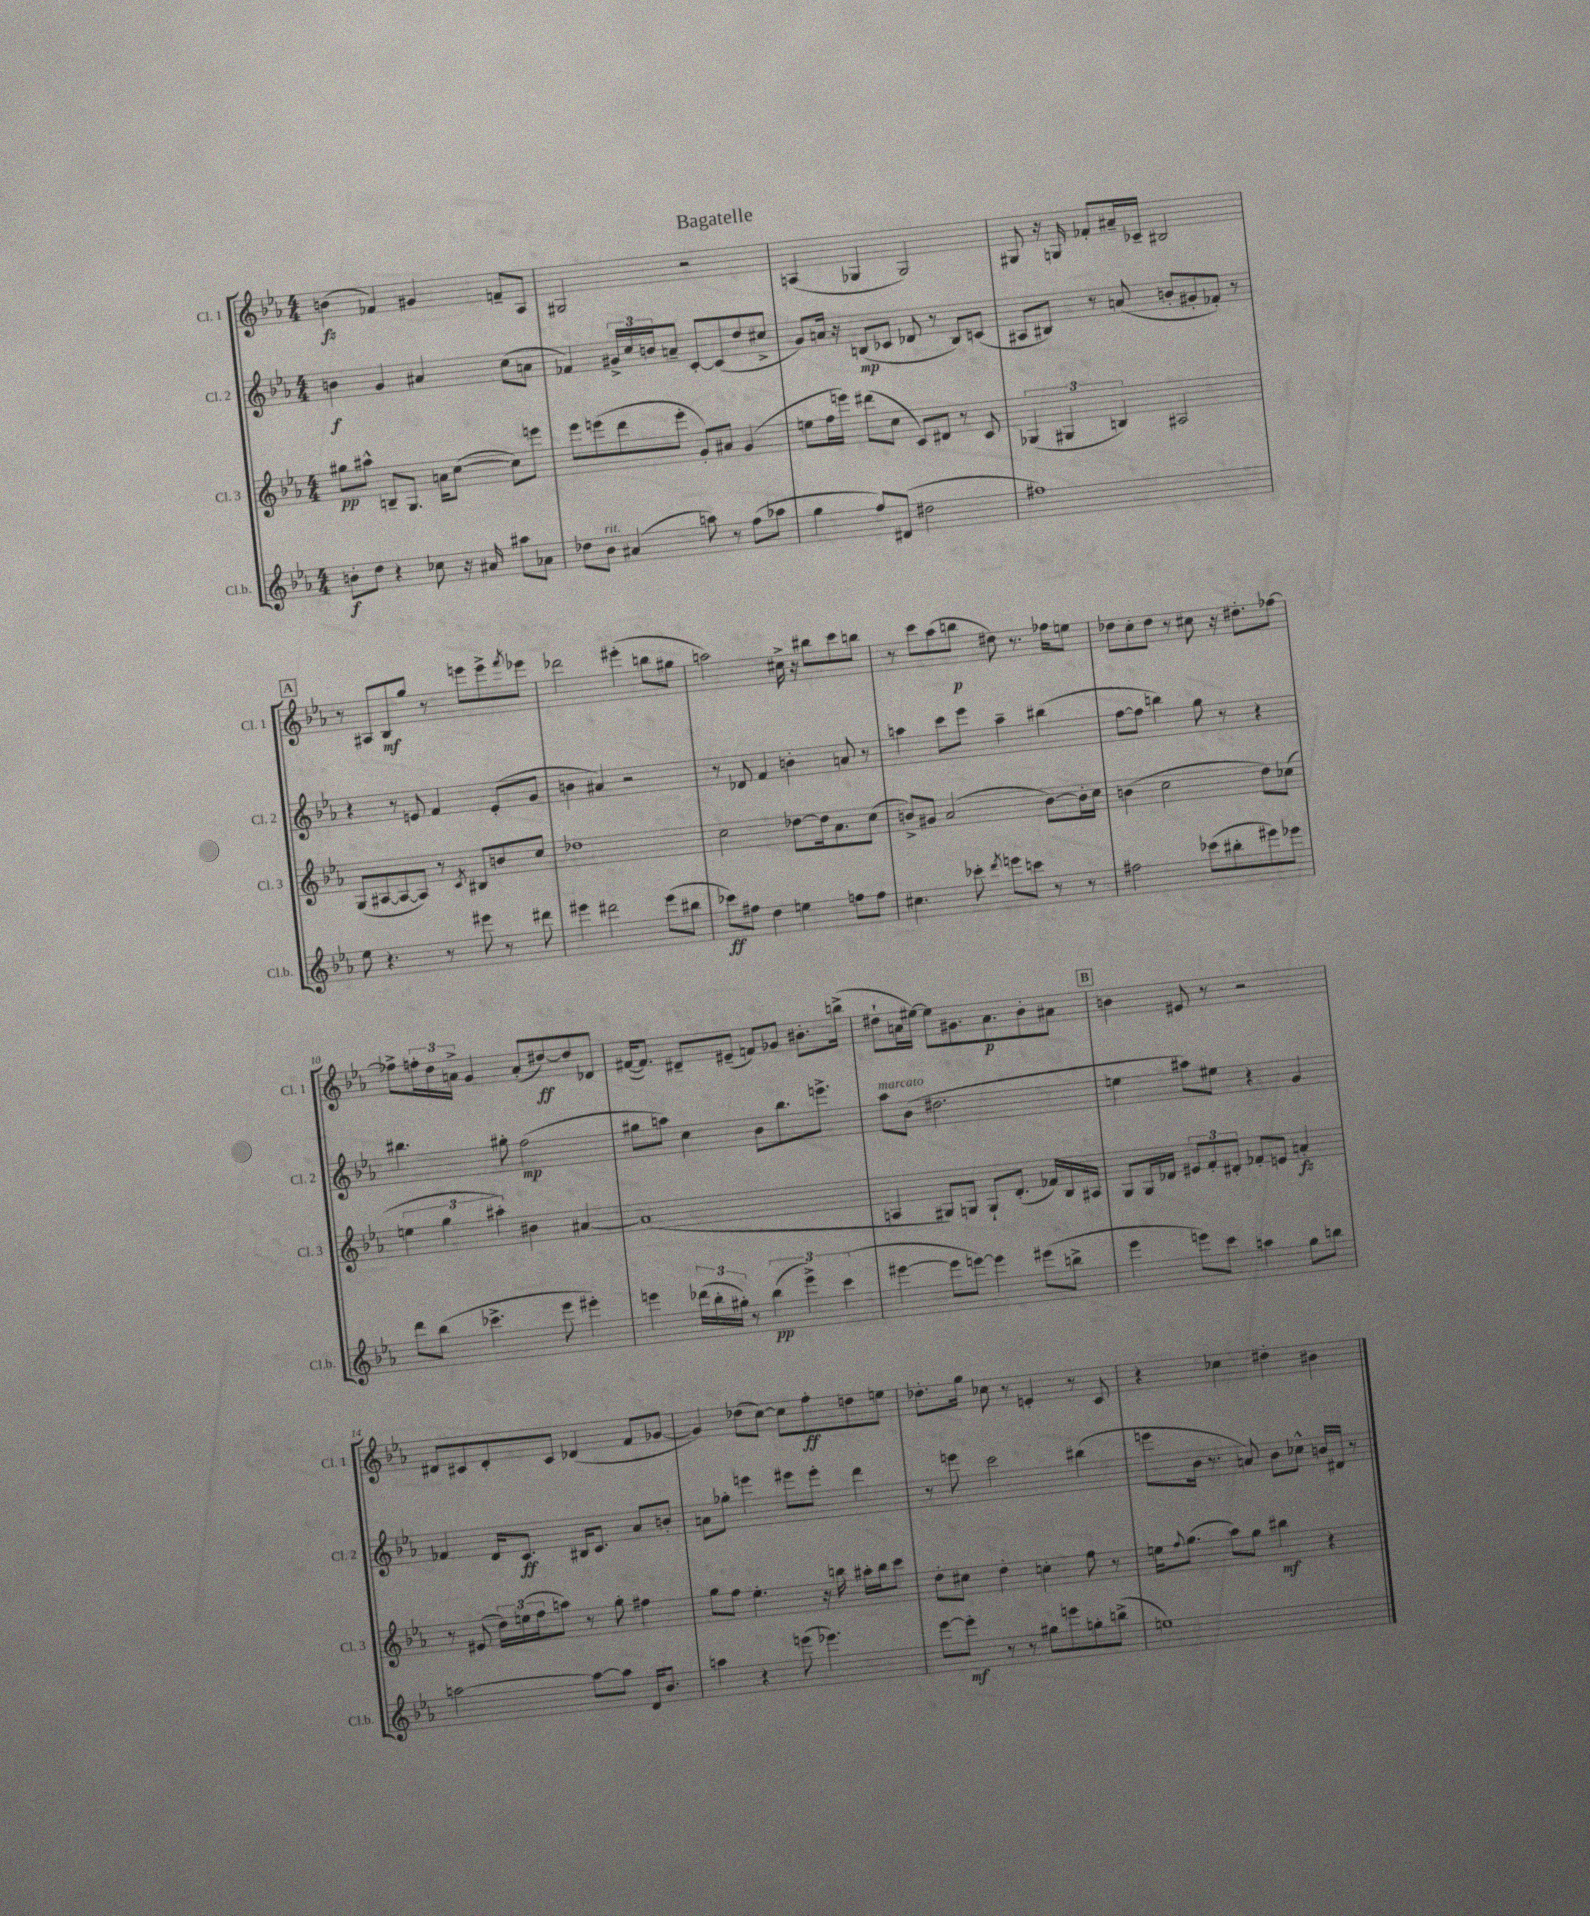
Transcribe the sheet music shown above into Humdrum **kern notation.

**kern	**kern	**kern	**kern
*staff4	*staff3	*staff2	*staff1
*clefG2	*clefG2	*clefG2	*clefG2
*k[b-e-a-]	*k[b-e-a-]	*k[b-e-a-]	*k[b-e-a-]
*M4/4	*M4/4	*M4/4	*M4/4
8b'	8gg#	4b	(4b
8dd	8aa#^^	.	.
4r	8B~	4g	4f-)
.	8.G	.	.
8cc-	.	4a#	4g#
.	16a	.	.
16r	([8cc	.	.
16a#	.	.	.
8aa#	8cc])	(8cc	8f~
8a-	8eee	8a	8A-
=	=	=	=
8dd-	8eee-	4f-)	2G#
8b-	(8eee	.	.
(4a#	8ddd	24g#^	.
.	.	24cc	.
.	.	24b	.
.	8eee'	8a~	.
8aa)	8g')	[8c'	2r
8r	8a#	(8c]	.
(8ff	(4g	8dd	.
8aa-	.	8cc#^	.
=	=	=	=
4gg	8ee	8g)	(4A
.	16ff	16a	.
.	16eee)	16r	.
8ff)	(8ddd#	(8B	4G-
(8d#	8cc	8c-	.
2dd#	8c)	8d-	2G-)
.	8d#	8r	.
.	8r	8B)	.
.	8c	(8c	.
=	=	=	=
1ff#)	(6G-	8A#	8G#
.	.	8B#)	16r
.	6G#	.	.
.	.	.	16G
.	.	8r	8f-'
.	6B)	.	.
.	.	(8a	16a#~
.	.	.	16c-~
.	2A#	8b'	2B#
.	.	8g#'	.
.	.	8f-')	.
.	.	8r	.
=	=	=	=
8ee-	(8G	4r	8r
4.r	[8A#	.	8A#
.	8A#_	8r	8B-
.	8A#])	8e	8gg
8r	8r	4f	8r
.	8qc	.	.
8eee#	8B#	.	8eee
8r	8b	(8e'	8eee^
.	.	.	8qfff
8ddd#	8cc	8g	8eee-
=	=	=	=
4eee#	1dd-	4b	2ddd-
2ddd#	.	4a#)	.
.	.	2r	(4eee#'
(8eee#	.	.	8bb
8bb#	.	.	8gg#
=	=	=	=
8ccc-)	2cc	8r	2aa)
8ff#	.	8d-	.
4dd	.	4f	.
4ee	[8dd-	4b'	16cc#^
.	.	.	16r
.	16dd-]	.	8bb#
.	8.a-	.	.
8ff	.	8a	8ccc
8ff	(8cc	8r	8bb
=	=	=	=
4.cc#	8b^)	4aa	8r
.	8g#	.	8ccc
.	(2a-	8ccc	(8aa-
8ccc-'	.	8eee-	8bb
8qddd	.	.	.
8eee	.	4aa~	8dd#)
8ccc	.	.	8.r
8r	[8b)	(4bb#	.
.	.	.	16ff-
8r	16b']	.	8ee
.	16cc	.	.
=	=	=	=
2ff#	(4b	[8ff	8dd-
.	.	8ff]	8cc'
.	2cc	4bb)	8dd-
.	.	.	8r
(8ccc-	.	8gg	8cc#
8bb#'	.	8r	16r
.	.	.	8.dd#'
8eee#)	8dd)	4r	.
8eee-	(8cc-	.	[8ff-
=	=	=	=
8ddd	6ee	4.bb#	8ff-^]
(8bb-	.	.	24ff'
.	6gg	.	24dd
.	.	.	24a^
4.ccc-^	.	.	4g
.	6aa#')	.	.
.	.	8gg#'	.
.	4b#	(2ff	(8a'
8eee-	.	.	[8dd#)
4eee#')	[4a#	.	8dd#]
.	.	.	8d-
=	=	=	=
4eee	(1a#]	8gg#	([16f#
.	.	.	8.f#])
.	.	8aa)	.
(24ddd-	.	4cc	8d#~
24bb-'	.	.	.
24gg#')	.	.	.
8r	.	.	(8e#~
(6bb-	.	8b-	8f)
.	.	8.bb-	8g-
6eee^)	.	.	.
.	.	.	8.b#'
.	.	8.eee^	.
(6ccc	.	.	.
.	.	.	(16bb^
=	=	=	=
[4eee#	4A	8aa-	8dd#`
.	.	(8b-	16a
.	.	.	[16ee#)
8eee#]	8G#)	2.dd#	8ee#]
[8eee)	8G	.	8.g#
4eee]	8G`	.	.
.	.	.	8.a
.	(8.d'	.	.
(8eee#	.	.	8b-'
.	16f-)	.	.
8bb^	16B-	.	8a#
.	16A#	.	.
=	=	=	=
4eee-	8G	4ee	4b
.	16G	.	.
.	16d-	.	.
8eee)	12e#	8aa#)	8e#
.	12f'	.	.
8ccc	.	8ee#	8r
.	12d#'	.	.
4aa	8f-'	4r	2r
.	8e	.	.
8gg	4a'	4g	.
8bb	.	.	.
=	=	=	=
[2aa	8r	4f-	8d#
.	(8e#	.	8c#
.	24dd)	16d	8d#'
.	(24ee	.	.
.	.	8.c	.
.	24ff	.	.
.	8aa)	.	8c#
8aa_	8r	16B#	(4d-
.	.	8.c	.
8aa]	8gg'	.	.
16d	4ff#	8a-	8f
8.b-	.	.	.
.	.	8b'	[8g-
=	=	=	=
4aa	8gg	8a	4g-])
.	8ff	8gg-'	.
4r	4.ee-'	4eee	(8dd-
.	.	.	[8cc)
(8eee	.	8eee#	8cc]
4.eee-)	16r	8eee#'	8ff'
.	16bb	.	.
.	16aa#'	4ddd	8dd
.	16bb	.	.
.	8ccc	.	8ee
=	=	=	=
[8eee-	8dd'	8r	8.dd-'
8eee-']	8cc#	8eee	.
.	.	.	16gg
8r	4dd'	2ccc	8cc-
8r	.	.	8r
8gg#	4cc'	.	4e'
8eee	.	.	.
8gg'	8ff	(4bb#	8r
(8bb^	8r	.	8c
=	=	=	=
1ee)	16ee	8eee	4r
.	8qqff	.	.
.	(8.gg	.	.
.	.	16b-	.
.	.	8.r	.
.	8aa-)	.	4cc-
.	8gg	8a)	.
.	4bb#	8b-	4dd#'
.	.	8cc-^^	.
.	4r	16b	4b#
.	.	16d#	.
.	.	8r	.
==	==	==	==
*-	*-	*-	*-
